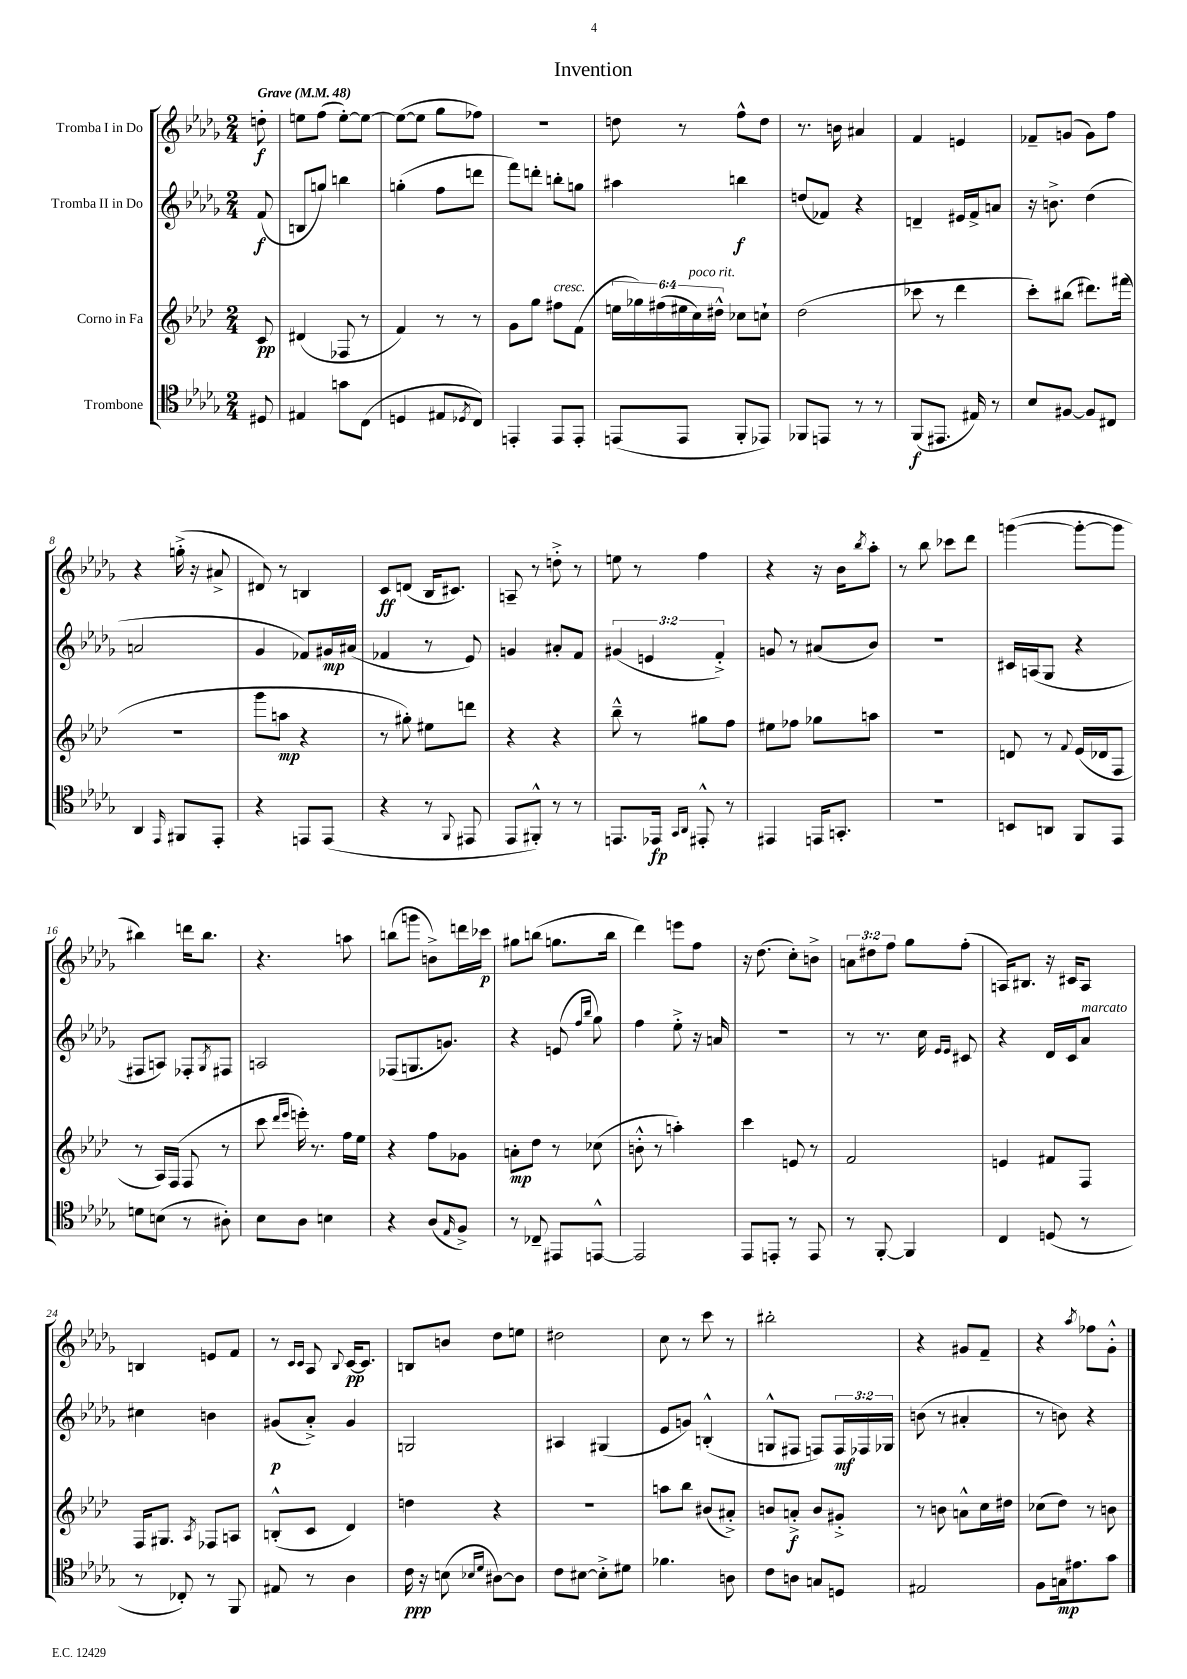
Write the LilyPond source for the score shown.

\header { title = "Invention" }
<<
\new StaffGroup <<
\new Staff = "s0" \with { instrumentName = "Tromba I in Do" } {
    \clef treble \key des \major \numericTimeSignature \time 2/4 \override Staff.TupletNumber.text = #tuplet-number::calc-fraction-text \partial 8 \tempo "Grave" 4 = 48
    d''8-.\f |
    e''8 f''8( e''8~-.) e''8~ |
    e''8~( e''8 ges''8 fes''8) |
    R2 |
    d''8 r8 f''8-^ d''8 |
    r8. b'16 ais'4 |
    f'4 e'4 |
    fes'8-- g'8( g'8) f''8 |
    r4 g''16-.->( r16 ais'8-> |
    dis'8) r8 b4 |
    c'8\ff d'8( bes16 cis'8.) |
    a8-- r8 d''8-.-> r8 |
    e''8 r8 f''4 |
    r4 r16 bes'16 \acciaccatura { bes''8 } aes''8-. |
    r8 bes''8 ces'''8 des'''8 |
    g'''4~( g'''8~-. g'''8 |
    bis''4) d'''16 bis''8. |
    r4. a''8 |
    b''8( g'''8 b'8->) d'''16 ces'''16\p |
    gis''8 b''8( g''8. b''16 |
    des'''4) e'''8 f''8 |
    r16 des''8.( c''8-.) b'8-> |
    \tuplet 3/2 { a'8 dis''8 f''8 } ges''8 f''8-.( |
    a16) bis8. r16 cis'16 a8 |
    b4 e'8 f'8 |
    r8 \grace { c'16 c'16 } aes8 \appoggiatura { bes8 } c'16~\pp c'8. |
    b8 b'8 des''8 e''8 |
    dis''2 |
    c''8 r8 c'''8 r8 |
    bis''2-. |
    r4 gis'8 f'8-- |
    r4 \acciaccatura { aes''8 } fes''8 ges'8-.-^ \bar "|." |
}
\new Staff = "s1" \with { instrumentName = "Tromba II in Do" } {
    \clef treble \key des \major \numericTimeSignature \time 2/4 \override Staff.TupletNumber.text = #tuplet-number::calc-fraction-text \partial 8
    f'8\f( |
    b8 g''8) b''4 |
    g''4-.( f''8 d'''8 |
    f'''8) d'''8-. b''8-. g''8 |
    ais''4 b''4\f |
    d''8( fes'8) r4 |
    d'4-- eis'16 f'16-> a'8 |
    r16 b'8.-> des''4( |
    a'2 |
    ges'4 fes'8) gis'16\mp ais'16( |
    fes'4 r8 ees'8) |
    g'4 ais'8-. f'8 |
    \tuplet 3/2 { gis'4( e'4 f'4-.->) } |
    g'8 r8 ais'8( bes'8) |
    r2 |
    cis'16 a16( ges8 r4 |
    fis8 a8) fes8-. \acciaccatura { ges8 } fis8 |
    a2 |
    fes8( g8. g'8.) |
    r4 e'8( \grace { f''16 bes''16 } ges''8) |
    f''4 ees''8-.-> r16 a'16 |
    R2 |
    r8 r8. c''16 \grace { ees'16 ees'16 } cis'8 |
    r4 des'16 c'16 aes'8^\markup { \italic "marcato" } |
    cis''4 b'4 |
    gis'8\p( aes'8-.->) gis'4 |
    g2 |
    ais4 gis4( |
    ees'8 g'8) b4-.-^( |
    g8-^ fis8 f8) \tuplet 3/2 { f16\mf fes16 ges16 } |
    b'8( r8 ais'4-. |
    r8 b'8) r4 \bar "|." |
}
\new Staff = "s2" \with { instrumentName = "Corno in Fa" } {
    \clef treble \key aes \major \numericTimeSignature \time 2/4 \override Staff.TupletNumber.text = #tuplet-number::calc-fraction-text \partial 8
    c'8\pp |
    dis'4( fes8 r8 |
    f'4) r8 r8 |
    g'8 g''8 fis''8^\markup { \italic "cresc." } f'8( |
    \tuplet 6/4 { e''16 ges''16) fis''16( eis''16 c''16^\markup { \italic "poco rit." }) dis''16-^ } ces''8 c''8-! |
    des''2( |
    ces'''8 r8 des'''4 |
    c'''8-.) bis''8( dis'''8.) fis'''16( |
    r2 |
    g'''8 a''8\mp r4 |
    r8 gis''8-.) eis''8 d'''8 |
    r4 r4 |
    bes''8---^ r8 gis''8 f''8 |
    eis''8 fes''8 ges''8 a''8 |
    R2 |
    d'8 r8 \appoggiatura { f'8 } ees'16( des'16 f8 |
    r8 aes16) f16( f8 r8 |
    c'''8 \grace { des'''16 ees'''16 } e'''16-.) r8. f''16 ees''16 |
    r4 f''8 ges'8 |
    a'8-.\mp des''8 r8 ces''8( |
    b'8-.-^ r8 a''4-.) |
    c'''4 e'8 r8 |
    f'2 |
    e'4 fis'8 f8 |
    f16 gis8. \acciaccatura { aes8 } fes8 a8 |
    b8-.-^( c'8 des'4) |
    d''4 r4 |
    R2 |
    a''8 bes''8 bis'8( ais'8-.->) |
    b'8 a'8-.->\f b'8 gis'8-.-> |
    r8 b'8 a'8-^ c''16 dis''16 |
    ces''8( des''8) r8 b'8 \bar "|." |
}
\new Staff = "s3" \with { instrumentName = "Trombone" } {
    \clef tenor \key des \major \numericTimeSignature \time 2/4 \partial 8
    dis8 |
    eis4 g'8 c8( |
    d4 eis8 \acciaccatura { des8 } c8) |
    e,4-. e,8 e,8-. |
    e,8( e,8 f,8-. ees,8) |
    fes,8 e,8 r8 r8 |
    f,8\f( eis,8. eis16) r8 |
    bes8 fis8~ fis8 cis8 |
    aes,4 \grace { ees,16 } fis,8 ees,8-. |
    r4 e,8 e,8( |
    r4 r8 \appoggiatura { f,8 } eis,8 |
    ees,8 fis,8-.-^) r8 r8 |
    e,8. ees,16\fp \grace { ges,16 aes,16 } eis,8-.-^ r8 |
    eis,4 e,16 g,8.-. |
    R2 |
    b,8 a,8 f,8 ees,8 |
    d'8 b8( r8 ais8-.) |
    bes8 aes8 b4 |
    r4 aes8( \grace { ees16 } f8->) |
    r8 ces8-- eis,8 e,8~-^ |
    e,2 |
    ees,8 e,8-. r8 e,8 |
    r8 f,8~-. f,4 |
    c4 d8( r8 |
    r8 ces8-.) r8 f,8 |
    eis8 r8 aes4 |
    c'16\ppp r16 b8( \grace { bes16 des'16 } ais8~) ais8 |
    c'8 bis8~ bis8-.-> dis'8 |
    fes'4. a8 |
    c'8 a8 g8 d8 |
    eis2 |
    f8 g16\mp eis'8. ges'8 \bar "|." |
}
>>
>>
